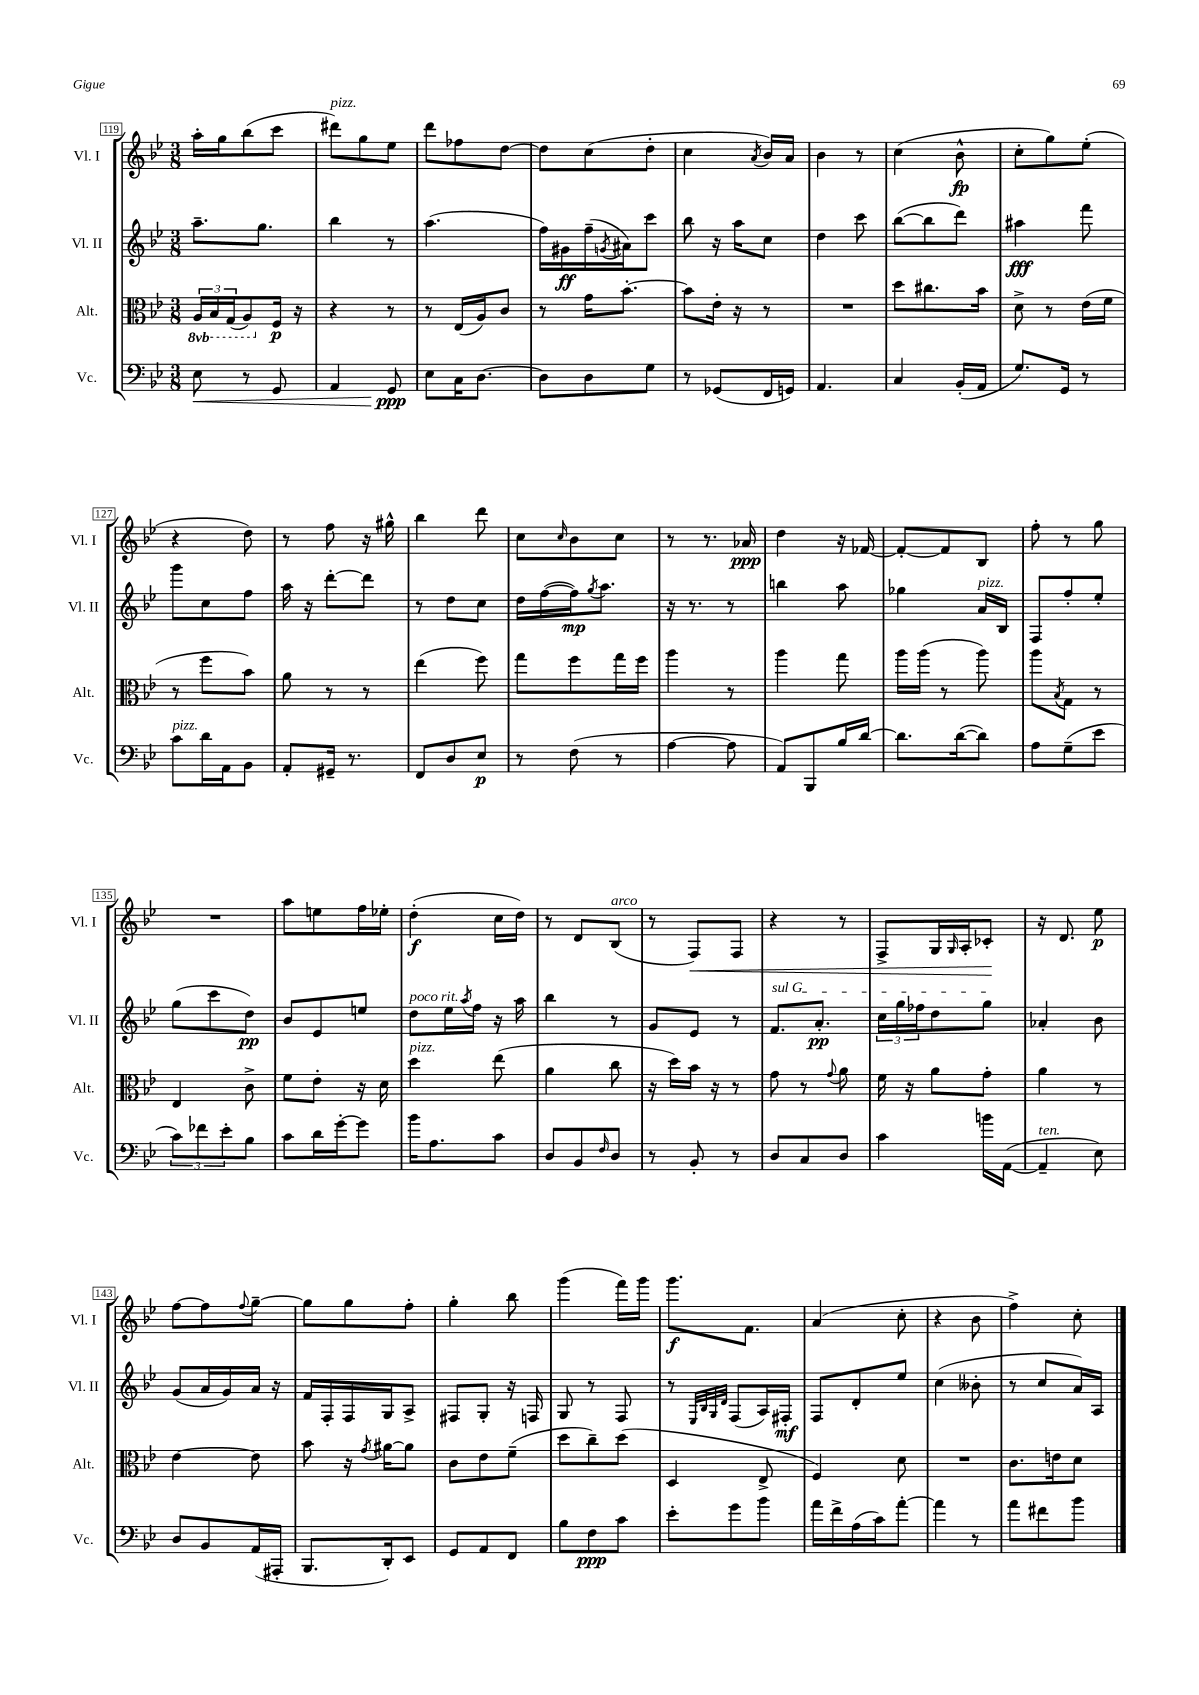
<<
\new StaffGroup <<
\new Staff = "s0" \with { instrumentName = "Vl. I" shortInstrumentName = "Vl. I" } {
    \clef treble \key bes \major \numericTimeSignature \time 3/8
    a''16-. g''16 bes''8( c'''8 |
    dis'''8^\markup { \italic "pizz." }) g''8 ees''8 |
    d'''8 fes''8 d''8~ |
    d''8 c''8( d''8-. |
    c''4 \acciaccatura { a'8 } bes'16) a'16 |
    bes'4 r8 |
    c''4( bes'8-^\fp |
    c''8-. g''8) ees''8-.( |
    r4 d''8) |
    r8 f''8 r16 gis''16-^ |
    bes''4 d'''8 |
    c''8 \grace { c''16 } bes'8 c''8 |
    r8 r8. aes'16\ppp |
    d''4 r16 fes'16~ |
    fes'8~-. fes'8 bes8 |
    f''8-. r8 g''8 |
    R4. |
    a''8 e''8 f''16 ees''16-. |
    d''4-.\f( c''16 d''16) |
    r8 d'8 bes8^\markup { \italic "arco" }( |
    r8 f8\<) f8 |
    r4 r8 |
    f8-> g16 \grace { g16 } a16-. ces'8-.\! |
    r16 d'8. ees''8\p |
    f''8~ f''8 \appoggiatura { f''8 } g''8~-- |
    g''8 g''8 f''8-. |
    g''4-. bes''8 |
    g'''4( f'''16) g'''16 |
    g'''8.\f f'8. |
    a'4( c''8-. |
    r4 bes'8 |
    f''4->) c''8-. \bar "|." |
}
\new Staff = "s1" \with { instrumentName = "Vl. II" shortInstrumentName = "Vl. II" } {
    \clef treble \key bes \major \numericTimeSignature \time 3/8
    a''8.-- g''8. |
    bes''4 r8 |
    a''4.( |
    f''16) gis'16\ff f''16--( \acciaccatura { g'8 } ais'16) c'''8 |
    bes''8 r16 a''16 c''8 |
    d''4 c'''8 |
    bes''8~( bes''8 d'''8) |
    ais''4\fff f'''8 |
    g'''8 c''8 f''8 |
    a''16 r16 d'''8~-. d'''8 |
    r8 d''8 c''8 |
    d''16 f''16~( f''16\mp) \acciaccatura { g''8 } a''8. |
    r16 r8. r8 |
    b''4 a''8 |
    ges''4 a'16^\markup { \italic "pizz." } bes16 |
    f8 f''8-. ees''8-. |
    g''8( c'''8 d''8\pp) |
    bes'8 ees'8 e''8 |
    d''8^\markup { \italic "poco rit." } ees''16 \acciaccatura { a''8 } f''16 r16 a''16 |
    bes''4 r8 |
    g'8 ees'8 r8 |
    \once \override TextSpanner.bound-details.left.text = \markup { \italic "sul G" } f'8.\startTextSpan a'8.-.\pp |
    \tuplet 3/2 { c''16 g''16 fes''16 } d''8 g''8\stopTextSpan |
    aes'4-. bes'8 |
    g'8( a'16 g'16) a'16 r16 |
    f'16 f16-. f16 g16 a8-> |
    fis8 g8-. r16 f16 |
    g8 r8 f8 |
    r8 \grace { ees32 bes32 g32 d'32 } f8( a16) fis16-.\mf |
    f8 d'8-. ees''8 |
    c''4( beses'8-. |
    r8 c''8 a'16) a16 \bar "|." |
}
\new Staff = "s2" \with { instrumentName = "Alt." shortInstrumentName = "Alt." } {
    \clef alto \key bes \major \numericTimeSignature \time 3/8 \set Staff.ottavationMarkups = #ottavation-simple-ordinals
    \tuplet 3/2 { \ottava #-1 a,16 bes,16 g,16( } a,8) \ottava #0 f16\p r16 |
    r4 r8 |
    r8 ees16( a16) c'8 |
    r8 g'16 bes'8.~-. |
    bes'8 ees'16-. r16 r8 |
    R4. |
    d''8 cis''8. bes'16 |
    d'8-> r8 ees'16( f'16 |
    r8 f''8 bes'8) |
    a'8 r8 r8 |
    ees''4( f''8) |
    g''8 f''8 g''16 f''16 |
    a''4 r8 |
    a''4 g''8 |
    a''16 a''16( r8 a''8) |
    a''8 \acciaccatura { bes8 } g8 r8 |
    ees4 c'8-> |
    f'8 ees'8-. r16 d'16 |
    d''4^\markup { \italic "pizz." } ees''8( |
    a'4 c''8 |
    r16 d''16) bes'16 r16 r8 |
    g'8 r8 \appoggiatura { g'8 } a'8 |
    f'16 r16 a'8 g'8-. |
    a'4 r8 |
    ees'4~ ees'8 |
    bes'8 r16 \acciaccatura { g'8 } ais'16~ ais'8 |
    c'8 ees'8 f'8--( |
    d''8 c''8--) d''8( |
    d4 ees8-> |
    f4) d'8 |
    R4. |
    c'8. e'16 d'8 \bar "|." |
}
\new Staff = "s3" \with { instrumentName = "Vc." shortInstrumentName = "Vc." } {
    \clef bass \key bes \major \numericTimeSignature \time 3/8
    ees8\< r8 g,8 |
    a,4 g,8\ppp\! |
    ees8 c16 d8.~ |
    d8 d8 g8 |
    r8 ges,8( f,16 g,16) |
    a,4. |
    c4 bes,16-.( a,16 |
    g8.) g,16 r8 |
    c'8^\markup { \italic "pizz." } d'16 a,16 bes,8 |
    a,8-. gis,16-- r8. |
    f,8 d8 ees8\p |
    r8 f8( r8 |
    a4~ a8 |
    a,8) bes,,8 bes16 d'16~ |
    d'8. d'16~( d'8) |
    a8 g8--( ees'8 |
    \tuplet 3/2 { c'8) fes'8 ees'8-. } bes8 |
    c'8 d'16 g'16~-. g'8 |
    bes'16 a8. c'8 |
    d8 bes,8 \grace { f16 } d8 |
    r8 bes,8-. r8 |
    d8 c8 d8 |
    c'4 b'16 a,16~( |
    a,4--^\markup { \italic "ten." } ees8) |
    d8 bes,8 a,16( ais,,16-. |
    bes,,8. d,16-.) ees,8 |
    g,8 a,8 f,8 |
    bes8 f8\ppp c'8 |
    ees'8-. g'8 bes'8 |
    a'16 f'16-> a16( c'16) a'8~-. |
    a'4 r8 |
    a'8 fis'8 bes'8 \bar "|." |
}
>>
>>
\layout { \context { \Score currentBarNumber = #119 \override BarNumber.stencil = #(make-stencil-boxer 0.1 0.3 ly:text-interface::print) } }
